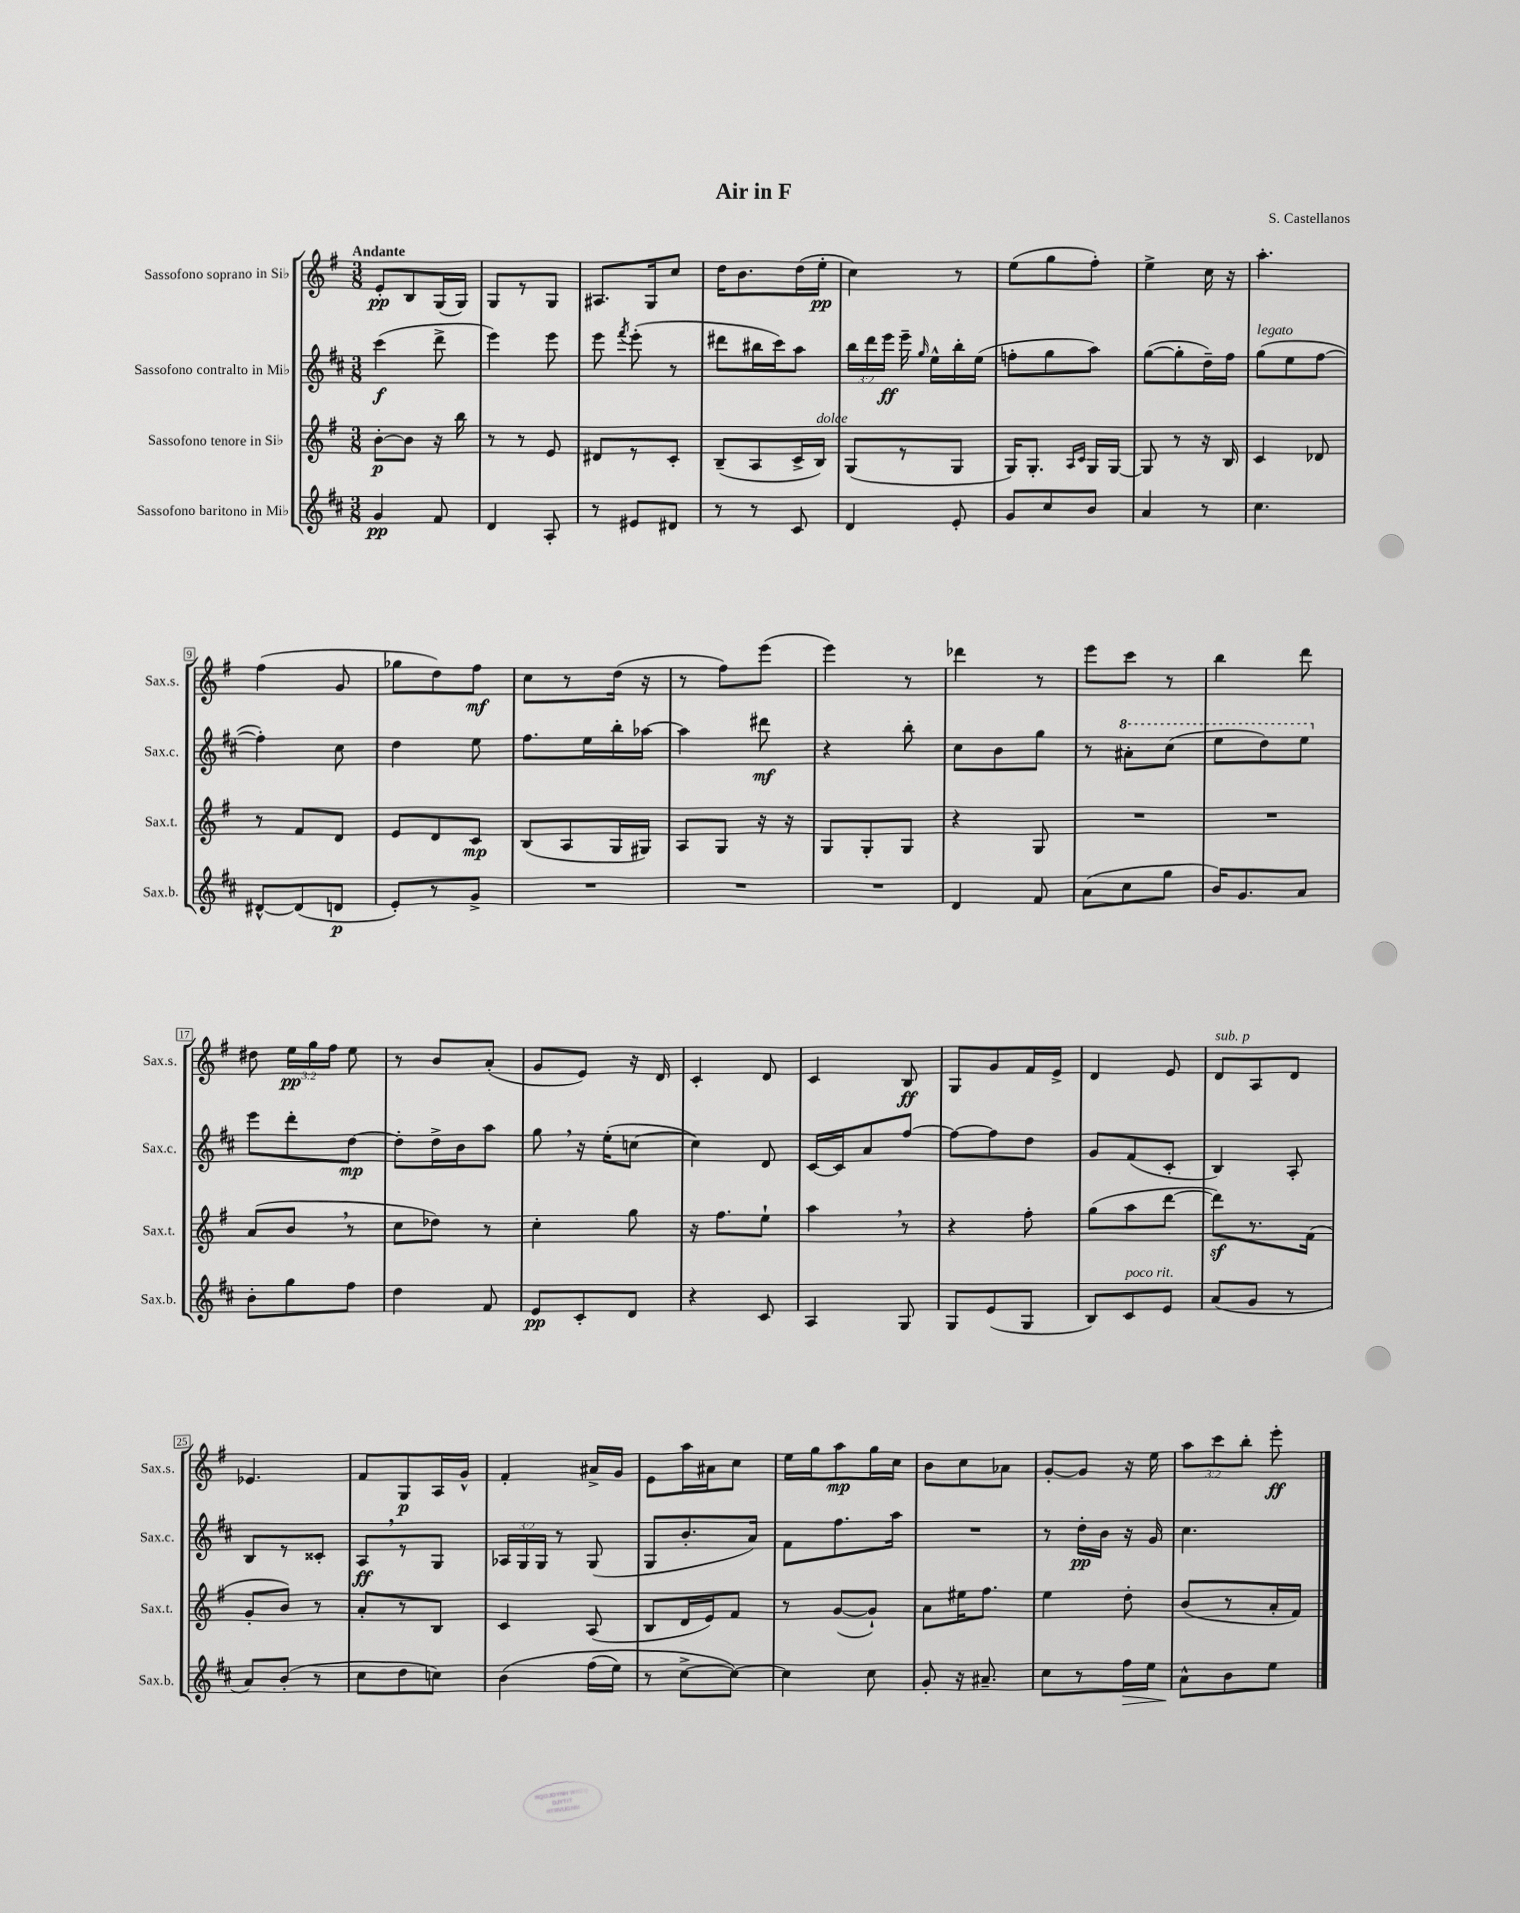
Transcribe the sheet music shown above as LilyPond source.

\header { title = "Air in F" composer = "S. Castellanos" }
<<
\new StaffGroup <<
\new Staff = "s0" \with { instrumentName = "Sassofono soprano in Sib" shortInstrumentName = "Sax.s." } {
    \clef treble \key g \major \numericTimeSignature \time 3/8 \override Staff.TupletNumber.text = #tuplet-number::calc-fraction-text \tempo "Andante"
    \autoBeamOff e'8[-.\pp b8 g16( g16]) |
    g8[ r8 g8] |
    ais8.[ g16 c''8] |
    d''16[ b'8. d''16( e''16]-.\pp |
    c''4) r8 |
    e''8[( g''8 fis''8]-.) |
    e''4-> c''16 r16 |
    a''4.-. |
    fis''4( g'8 |
    ges''8[ d''8) fis''8]\mf |
    c''8[ r8 d''16]( r16 |
    r8 fis''8[) e'''8]( |
    e'''4) r8 |
    des'''4 r8 |
    e'''8[ c'''8] r8 |
    b''4 d'''8 |
    dis''8 \tuplet 3/2 { e''16[\pp g''16 fis''16] } e''8 |
    r8 b'8[ a'8]-.( |
    g'8[ e'8]) r16 d'16 |
    c'4-. d'8 |
    c'4 b8\ff |
    g8[ g'8 fis'16 e'16]-> |
    d'4 e'8 |
    d'8[^\markup { \italic "sub. p" } a8 d'8] |
    ees'4. |
    fis'8[ g8\p a16 g'16]-^ |
    fis'4-. ais'16[-> g'16] |
    e'8[ a''16 ais'16 c''8] |
    e''16[ g''16 a''8\mp g''16 c''16] |
    b'8[ c''8 aes'8] |
    g'8[~-. g'8] r16 e''16 |
    \tuplet 3/2 { a''8[ c'''8 b''8]-. } e'''8-.\ff \bar "|." |
}
\new Staff = "s1" \with { instrumentName = "Sassofono contralto in Mib" shortInstrumentName = "Sax.c." } {
    \clef treble \key d \major \numericTimeSignature \time 3/8 \override Staff.TupletNumber.text = #tuplet-number::calc-fraction-text
    \autoBeamOff cis'''4\f( d'''8-> |
    e'''4) e'''8 |
    e'''8 \acciaccatura { fis'''8 } e'''8-.( r8 |
    dis'''8[ bis''16 cis'''16) a''8] |
    \tuplet 3/2 { b''16[ d'''16 e'''16]\ff } e'''16-- \grace { g''16 } e''16[-^ b''16-. e''16]( |
    f''8[-. g''8 a''8]) |
    g''8[~( g''8-. d''16--) fis''16] |
    g''8[^\markup { \italic "legato" }( e''8 fis''8]~ |
    fis''4-.) cis''8 |
    d''4 e''8 |
    fis''8.[ e''16 b''16-. aes''16]~ |
    aes''4 dis'''8\mf |
    r4 b''8-. |
    cis''8[ b'8 g''8] |
    r8 \ottava #1 ais''8[-. cis'''8]( |
    e'''8[ d'''8) e'''8] \ottava #0 |
    e'''8[ d'''8-. d''8]~\mp |
    d''8[-. d''16-> b'16 a''8] |
    g''8 \breathe r16 e''16[-.( c''8]~ |
    c''4) d'8 |
    cis'16[~ cis'16 a'8 fis''8]~ |
    fis''8[~ fis''8 d''8] |
    g'8[ fis'8( cis'8]-. |
    b4) a8-. |
    b8[ r8 cisis'8]-. |
    a8[\ff \breathe r8 g8] |
    \tuplet 3/2 { aes16[ g16 g16] } r8 g8( |
    g8[ b'8.-. a'16]) |
    fis'8[ fis''8. a''16] |
    R4. |
    r8 d''16[-.\pp b'16] r16 g'16 |
    cis''4. \bar "|." |
}
\new Staff = "s2" \with { instrumentName = "Sassofono tenore in Sib" shortInstrumentName = "Sax.t." } {
    \clef treble \key g \major \numericTimeSignature \time 3/8
    \autoBeamOff b'8[~-.\p b'8] r16 b''16 |
    r8 r8 e'8 |
    dis'8[ r8 c'8]-. |
    b8[--( a8 c'16-> b16]^\markup { \italic "dolce" }) |
    g8[( r8 g8] |
    g16[) g8.]-. \grace { a16[ c'16] } g16[ g16]~ |
    g8 r8 r16 b16 |
    c'4 des'8 |
    r8 fis'8[ d'8] |
    e'8[ d'8 c'8]\mp |
    b8[( a8 g16 gis16]) |
    a8[ g8] r16 r16 |
    g8[ g8-. g8] |
    r4 g8 |
    R4. |
    R4. |
    a'8[( b'8] \breathe r8 |
    c''8[ des''8]) r8 |
    c''4-. g''8 |
    r16 fis''8.[ e''8]-! |
    a''4 \breathe r8 |
    r4 fis''8-. |
    g''8[( a''8 d'''8]~ |
    d'''8[\sf) r8. fis'16]( |
    g'8[-. b'8]) r8 |
    a'8[-. r8 b8] |
    c'4 a8( |
    b8[ d'16 e'16) fis'8] |
    r8 g'8[~( g'8]-!) |
    a'8[ eis''16 fis''8.] |
    e''4 d''8-. |
    b'8[( r8 a'16-. fis'16]) \bar "|." |
}
\new Staff = "s3" \with { instrumentName = "Sassofono baritono in Mib" shortInstrumentName = "Sax.b." } {
    \clef treble \key d \major \numericTimeSignature \time 3/8
    \autoBeamOff g'4\pp fis'8 |
    d'4 a8-. |
    r8 eis'8[ dis'8] |
    r8 r8 cis'8 |
    d'4 e'8-. |
    g'8[ cis''8 b'8] |
    a'4 r8 |
    cis''4. |
    dis'8[~-^ dis'8( d'8]\p |
    e'8[-.) r8 g'8]-> |
    R4. |
    R4. |
    R4. |
    d'4 fis'8 |
    a'8[( cis''8 g''8] |
    b'16[) g'8. a'8] |
    b'8[-. g''8 fis''8] |
    d''4 fis'8 |
    e'8[\pp cis'8-. d'8] |
    r4 cis'8 |
    a4 g8 |
    g8[ e'8( g8] |
    b8[) cis'8^\markup { \italic "poco rit." } e'8] |
    a'8[( g'8] r8 |
    a'8[) b'8]-.( r8 |
    cis''8[ d''8 c''8]) |
    b'4\( fis''16[( e''16]) |
    r8 cis''8[~-> cis''8]~\) |
    cis''4 cis''8 |
    g'8-. r16 ais'8.-- |
    cis''8[ r8 fis''16\> e''16] |
    a'8[-^\! b'8 e''8] \bar "|." |
}
>>
>>
\layout { \context { \Score \override BarNumber.stencil = #(make-stencil-boxer 0.1 0.3 ly:text-interface::print) } }
